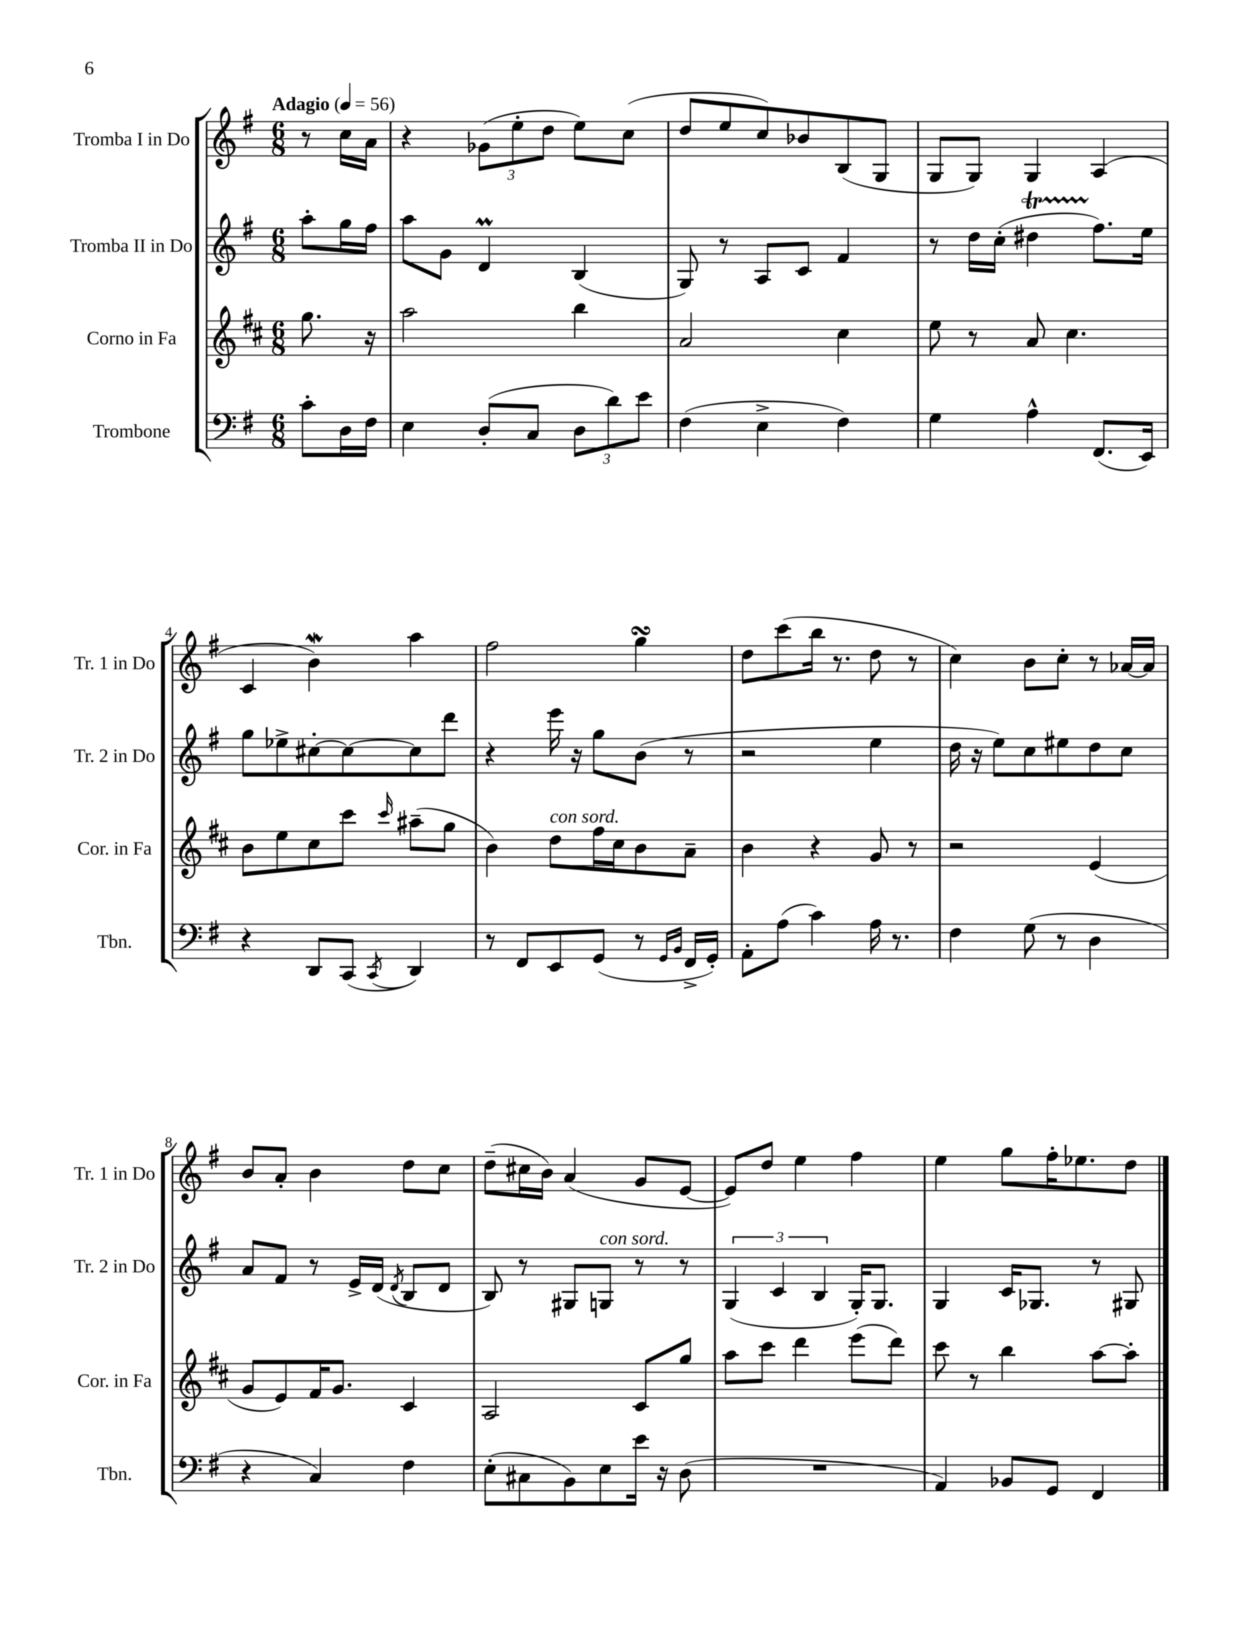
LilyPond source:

<<
\new StaffGroup <<
\new Staff = "s0" \with { instrumentName = "Tromba I in Do" shortInstrumentName = "Tr. 1 in Do" } {
    \clef treble \key g \major \numericTimeSignature \time 6/8 \partial 4 \tempo "Adagio" 4 = 56
    \autoBeamOff r8 c''16[ a'16] |
    r4 \tuplet 3/2 { ges'8[( e''8-. d''8] } e''8[) c''8]( |
    d''8[ e''8 c''8) bes'8 b8( g8] |
    g8[ g8]) g4 a4( |
    c'4 b'4\mordent) a''4 |
    fis''2 g''4\turn |
    d''8[ c'''8( b''16] r8. d''8 r8 |
    c''4) b'8[ c''8]-. r8 aes'16[~ aes'16] |
    b'8[ a'8]-. b'4 d''8[ c''8] |
    d''8[--( cis''16 b'16]) a'4( g'8[ e'8]~ |
    e'8[) d''8] e''4 fis''4 |
    e''4 g''8[ fis''16-. ees''8. d''8] \bar "|." |
}
\new Staff = "s1" \with { instrumentName = "Tromba II in Do" shortInstrumentName = "Tr. 2 in Do" } {
    \clef treble \key g \major \numericTimeSignature \time 6/8 \partial 4
    \autoBeamOff a''8[-. g''16 fis''16] |
    a''8[ g'8] d'4\prall b4( |
    g8) r8 a8[ c'8] fis'4 |
    r8 d''16[ c''16]-.( dis''4\startTrillSpan fis''8.[\stopTrillSpan) e''16] |
    g''8[ ees''8-> cis''8~-. cis''8~ cis''8 d'''8] |
    r4 e'''16 r16 g''8[ b'8]( r8 |
    r2 e''4 |
    d''16 r16 e''8[) c''8 eis''8 d''8 c''8] |
    a'8[ fis'8] r8 e'16[-> d'16]( \acciaccatura { d'8 } b8[ d'8] |
    b8) r8 gis8[ g8]^\markup { \italic "con sord." } r8 r8 |
    \tuplet 3/2 { g4( c'4 b4 } g16[-.) g8.] |
    g4 c'16[ ges8.] r8 gis8 \bar "|." |
}
\new Staff = "s2" \with { instrumentName = "Corno in Fa" shortInstrumentName = "Cor. in Fa" } {
    \clef treble \key d \major \numericTimeSignature \time 6/8 \partial 4
    \autoBeamOff g''8. r16 |
    a''2 b''4 |
    a'2 cis''4 |
    e''8 r8 a'8 cis''4. |
    b'8[ e''8 cis''8 cis'''8] \grace { cis'''16 } ais''8[--( g''8] |
    b'4) d''8[^\markup { \italic "con sord." } fis''16 cis''16 b'8 a'8]-- |
    b'4 r4 g'8 r8 |
    r2 e'4( |
    g'8[ e'8) fis'16 g'8.] cis'4 |
    a2 cis'8[ g''8] |
    a''8[ cis'''8] d'''4 e'''8[( d'''8]) |
    cis'''8 r8 b''4 a''8[~ a''8]-. \bar "|." |
}
\new Staff = "s3" \with { instrumentName = "Trombone" shortInstrumentName = "Tbn." } {
    \clef bass \key g \major \numericTimeSignature \time 6/8 \partial 4
    \autoBeamOff c'8[-. d16 fis16] |
    e4 d8[-.( c8] \tuplet 3/2 { d8[ d'8) e'8] } |
    fis4( e4-> fis4) |
    g4 a4-^ fis,8.[( e,16]) |
    r4 d,8[ c,8]( \acciaccatura { c,8 } d,4) |
    r8 fis,8[ e,8 g,8]( r8 \grace { g,16[ b,16] } fis,16[-> g,16]-.) |
    a,8[-. a8]( c'4) a16 r8. |
    fis4 g8( r8 d4 |
    r4 c4) fis4 |
    e8[-.( cis8 b,8) e8 e'16] r16 d8( |
    R2. |
    a,4) bes,8[ g,8] fis,4 \bar "|." |
}
>>
>>
